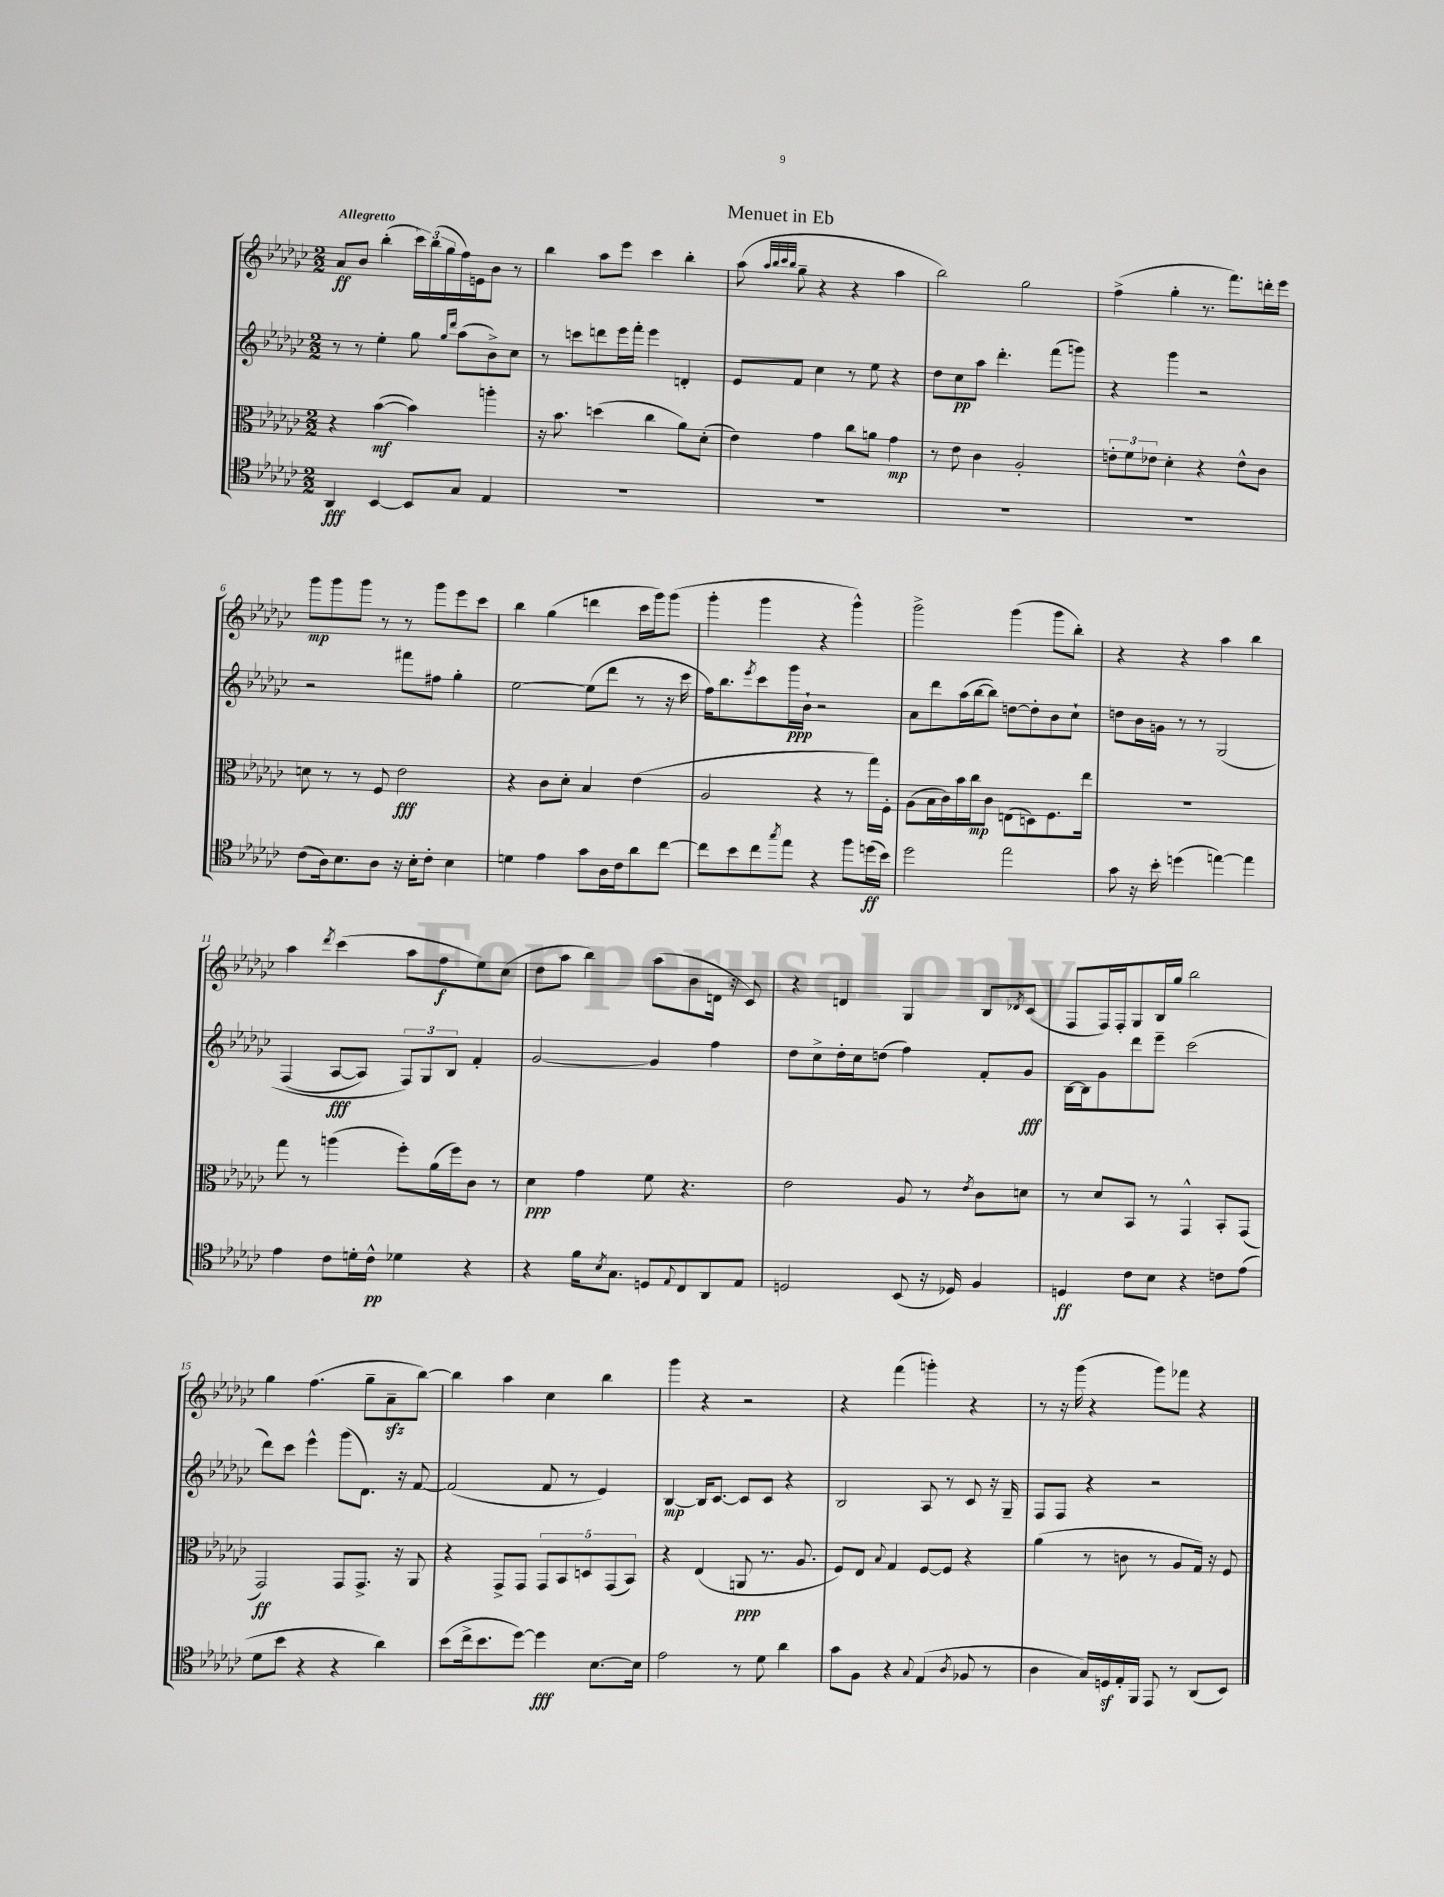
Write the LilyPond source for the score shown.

\header { title = "Menuet in Eb" }
<<
\new StaffGroup <<
\new Staff = "s0" {
    \clef treble \key ges \major \numericTimeSignature \time 2/2 \tempo "Allegretto"
    aes'8\ff bes'8 bes''4-.( \tuplet 3/2 { ces'''16) bes''16( ges''16 } f''16) e'16 bes'8 r8 |
    bes''4 aes''8 ees'''8 ces'''4 bes''4-. |
    aes''8( \grace { aes''32 bes''32 ces'''32 bes''32 } ges''8-- r4 r4 aes''4 |
    bes''2) ges''2 |
    f''4->( ges''4-. r8. f'''8.) d'''16-. ees'''16 |
    ges'''8\mp ges'''8 ges'''8 r8 r8 ges'''8 ees'''8 ces'''8 |
    bes''4 ges''4( d'''4 ces'''16 ges'''16) ges'''8( |
    ges'''4-. ges'''4 r4 ges'''4-^) |
    ges'''2-> ges'''4( ges'''8 bes''8-.) |
    r4 r4 aes''4 bes''4 |
    aes''4 \acciaccatura { des'''8 } ces'''4( aes''8 f''8\f ees''8) ces''8( |
    des''8 aes''8 bes''4) aes''8( bes'8 d'16 r16 ces'8) |
    r4 d'4 ges4 bes8 \acciaccatura { des'8 } ces'8( |
    f8 f16) f16-. ges8 bes16 ges''16 bes''2 |
    ges''4 f''4.( ges''8-- aes'8--\sfz bes''8~) |
    bes''4 aes''4 ces''4 bes''4 |
    ges'''4 r4 r2 |
    r4 f'''4( g'''4-.) r4 |
    r8 r16 ges'''16( r4 ges'''8) fes'''8 r4 \bar "|." |
}
\new Staff = "s1" {
    \clef treble \key ges \major \numericTimeSignature \time 2/2
    r8 r8 ees''4-. ges''8 \grace { ges''16 des'''16 } aes''8( bes'8->) ces''8 |
    r8 c'''8 d'''8 ees'''16 f'''16-. ees'''4 d'4-. |
    ees'8 f'8 ces''4 r8 ees''8 r4 |
    des''8 ces''8\pp aes''8 des'''4.-. f'''8( g'''8) |
    r4 ges'''4 r2 |
    r2 fis'''8 fis''8 ges''4-. |
    ees''2~ ees''8( des'''8 r8 r16 ces'''16 |
    f''16) bes''8. \acciaccatura { ees'''8 } ces'''8 ges'''16\ppp bes'16-! r2 |
    aes'8 des'''8 aes''16( bes''16~ bes''8) d''8~ d''8-. bes'8 ces''8-! |
    d''8 bes'16 g'16 r8 r8 ges2\( |
    f4( aes8~\fff aes8) \tuplet 3/2 { f8\) ges8 bes8 } f'4-. |
    ges'2~ ges'4 f''4 |
    des''8 ces''8-> des''16-. ces''16 d''8( f''4) f'8-. ges'8\fff |
    bes16~ bes16 ges'8 des'''8 ees'''8-- ces'''2( |
    des'''8) ces'''8 ees'''4-^ ges'''8( des'8.) r16 f'8~ |
    f'2( f'8 r8 ees'4) |
    bes4~\mp bes16 ces'8.~ ces'8 ces'8 r4 |
    bes2 aes8 r8 ces'8 r16 ges16-- |
    f8 f8 r4 r2 \bar "|." |
}
\new Staff = "s2" {
    \clef alto \key ges \major \numericTimeSignature \time 2/2
    r4 bes'4~\mf( bes'4) a''4-. |
    r16 bes'8. d''4( ces''4 aes'8) des'8-.( |
    ees'4) ges'4 ces''8 a'8 ges'4\mp |
    r8 ees'8 ces'4 aes2-. |
    \tuplet 3/2 { e'8-. f'8 ees'8 } des'4-. r4 ees'8-^ ces'8 |
    d'8 r8 r8 f8 ees'2\fff |
    r4 ces'8 des'8-. bes4 ees'4( |
    aes2 r4 r8 ges''16) f16-. |
    aes8( bes16 ces'16) bes'16 ces''16\mp ces'8 e8( d8) f8. ees''16 |
    R1 |
    ges''8 r8 a''4( f''8-.) aes'16( f''16) ces'8 r8 |
    des'4\ppp ges'4 f'8 r4. |
    ees'2 aes8 r8 \acciaccatura { ees'8 } ces'8 d'8 |
    r8 des'8 bes,8 r8 ges,4-^ bes,8-. ges,8( |
    ges,2\ff) ges,8 ges,8.-> r16 aes,8 |
    r4 ges,8-> ges,8 \tuplet 5/4 { ges,8 bes,8 d8 ges,8( bes,8) } |
    r4 ees4( a,8\ppp r8. aes8. |
    f8) ees8 \appoggiatura { bes8 } ges4 f8~ f8 r4 |
    aes'4( r8 c'8 r8 aes8 ges16) r16 f8 \bar "|." |
}
\new Staff = "s3" {
    \clef tenor \key ges \major \numericTimeSignature \time 2/2
    aes,4\fff bes,4~ bes,8 ges8 ees4 |
    R1 |
    R1 |
    R1 |
    R1 |
    ces'8( aes16) bes8. aes8 r16 bes16-. ces'8-. bes4 |
    d'4 ees'4 ges'8 aes16 ces'16 aes'8 ces''8~ |
    ces''8 bes'8 ces''8 \acciaccatura { ges''8 } ees''8 r4 f''8 d''16\ff( bes'16) |
    des''2 ees''2 |
    ges'8 r16 bes'16-. d''4( e''4~) e''4 |
    ees'4 ces'8 d'16-. ces'16-^\pp des'4 r4 |
    r4 f'16 \acciaccatura { bes8 } ges8. d8 \appoggiatura { ees8 } ces8 aes,8 ees8 |
    d2 bes,8( r16 des16) f4 |
    d4\ff ces'8 bes8 r4 c'8 ees'8( |
    des'8 bes'8 r4 r4 aes'4) |
    bes'8( ces''16-> bes'8. des''8~) des''4\fff bes8.~ bes16 |
    ees'2 r8 des'8 aes'4 |
    ges'8 f8 r4 \appoggiatura { ges8 } ees4( \acciaccatura { aes8 } fes8 r8 |
    aes4 ges16) d16\sf ees16-. f,16 ees,8 r8 aes,8( bes,8) \bar "|." |
}
>>
>>
